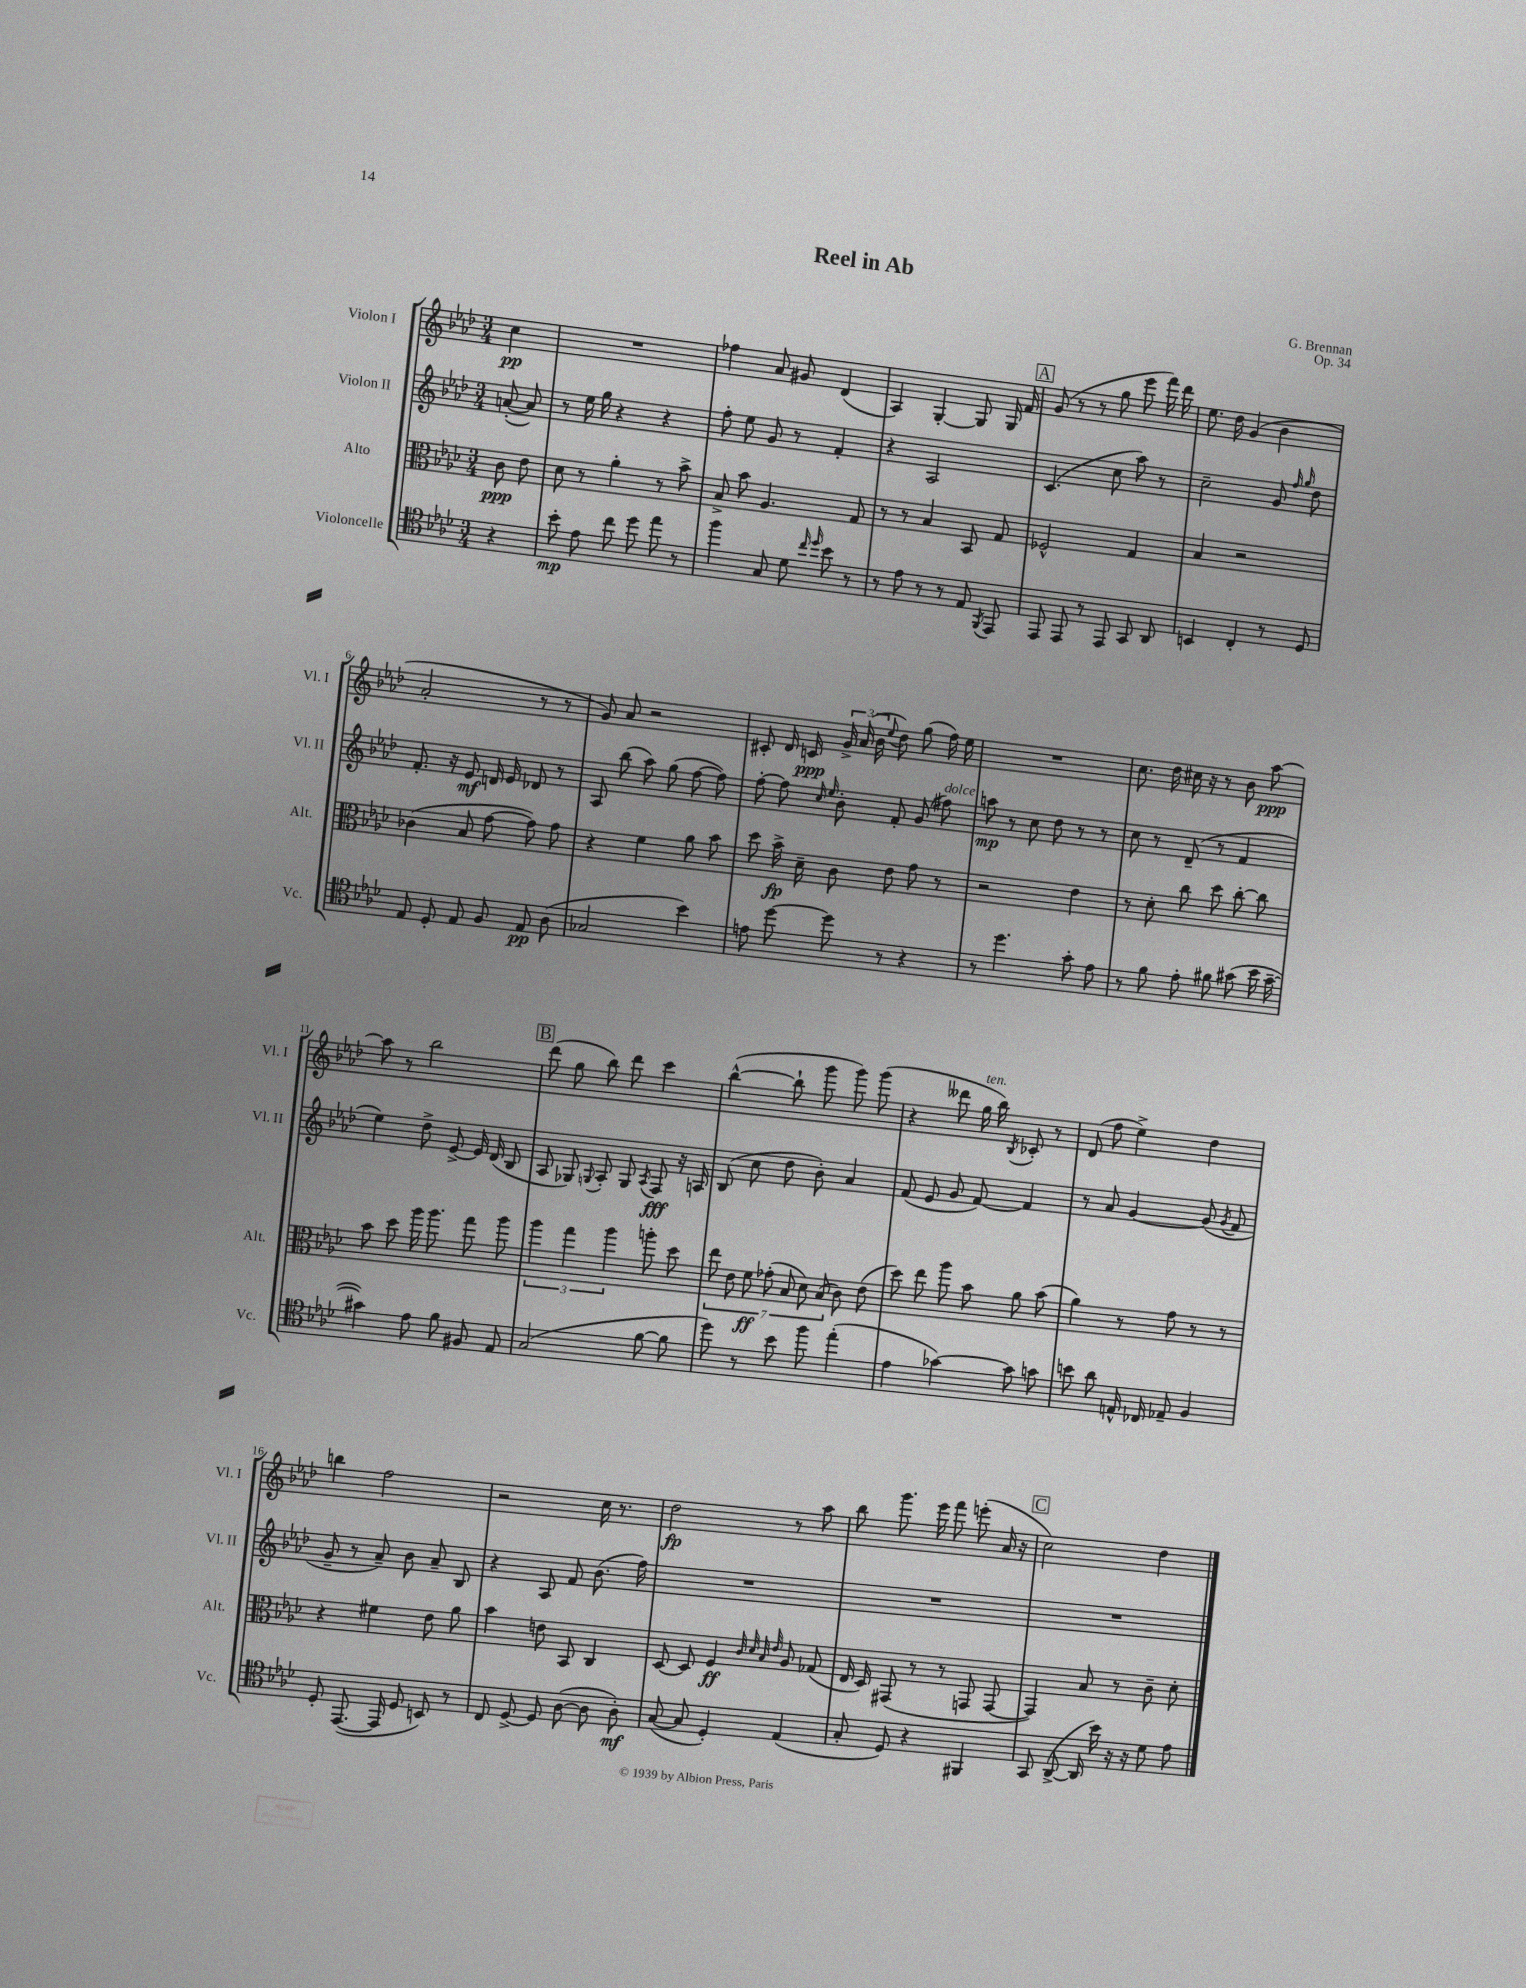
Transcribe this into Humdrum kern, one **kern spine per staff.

**kern	**kern	**kern	**kern
*staff4	*staff3	*staff2	*staff1
*clefC4	*clefC3	*clefG2	*clefG2
*k[b-e-a-d-]	*k[b-e-a-d-]	*k[b-e-a-d-]	*k[b-e-a-d-]
*M3/4	*M3/4	*M3/4	*M3/4
4r	8c	([8a'	4cc
.	8e-	8a])	.
=	=	=	=
8b-'	8d-	8r	2.r
8e-	8r	16ee-	.
.	.	16gg	.
8cc	4a-'	4r	.
8dd-	.	.	.
8ee-	8r	4r	.
8r	8b-^	.	.
=	=	=	=
4ff	8B-^	8ff'	4ff-
.	8b-	8ee-	.
8G	4.A-	8g	8a-
8d-	.	8r	8g#
16qqcc	.	.	.
16qqdd-	.	.	.
8b-	.	4f'	(4d-
8r	8G	.	.
=	=	=	=
8r	8r	4r	4A-)
8e-	8r	.	.
8r	4B-	2A-	[4G'
8r	.	.	.
8E-	8BB-	.	8G]
8qFF	.	.	.
8EE-	8G	.	16G
.	.	.	16f
=	=	=	=
8EE-	2F-^^	(4.c	(8g
8EE-	.	.	8r
8r	.	.	8r
8EE-	.	8cc	8gg
8GG	4G	8aa-)	8eee-
8AA-	.	8r	16fff)
.	.	.	16ddd-
=	=	=	=
4BB	4B-	2cc~	8.ee-
.	.	.	16dd-
4C'	2r	.	(4g
8r	.	8g	4b-
.	.	16qqff	.
.	.	16qqgg	.
8D-	.	8dd-	.
=	=	=	=
8E-	(4c-	8.f'	2a-'
8D-'	.	.	.
.	.	16r	.
8E-	8B-	8e-	.
8F	[8g	16d	.
.	.	16e-	.
8E-	8g])	8d-	8r
(8A-	8g	8r	8r
=	=	=	=
2G-	4r	8A-	8g)
.	.	(8bb-	8a-
.	4f	8aa-)	2r
.	.	(8gg	.
4b-)	8a-	[8ff	.
.	8b-	8ff])	.
=	=	=	=
8e	8dd-	[8ff'	8c#'
[8dd-	16b-^	8ff]	16d-
.	16d-~	.	16c
.	.	16qqcc	.
.	.	16qqee-	.
8dd-]	8c	8b-'	24g^
.	.	.	(24a-
.	.	.	24b-
.	.	.	8qqee-
8r	8e-	8f'	8dd-)
4r	8g	(8g	(8gg
.	8r	8ff#)	16ff)
.	.	.	16ee-
=	=	=	=
8r	2r	8aa	2.r
4.dd-	.	8r	.
.	.	8cc	.
.	.	8dd-	.
8g'	4e-	8r	.
8e-	.	8r	.
=	=	=	=
8r	8r	8cc	8.cc
8f	8d-'	8r	.
.	.	.	16dd-
8e-'	8cc	(8d-~	16cc#
.	.	.	16r
8f#	8dd-	8r	8r
(8g#	[8cc'	4f	8b-
16b-	8cc]	.	[8aa-
[16g#~	.	.	.
=	=	=	=
4g#])	8b-	4ee-)	8aa-]
.	8dd-	.	8r
8e-	16aa-	8dd-^	2bb-
.	8.aa-	.	.
8f	.	[8e-^	.
8F#	8gg	16e-]	.
.	.	(16d-	.
8E-	8aa-	8B-	.
=	=	=	=
(2G	6aa-	8A-	(8ddd-
.	.	8G-)	8gg
.	6gg	.	.
.	.	8qqG	.
.	.	8A-'	8bb-)
.	6aa-	.	.
.	.	8G	8ddd-
.	.	8qA-	.
[8f	8aa'	8F	4ccc
8f]	8dd-	16r	.
.	.	16A	.
=	=	=	=
8dd-)	14ee-	(8B-	([4bb-^^
.	14e-	.	.
8r	.	8cc	.
.	14f	.	.
.	(14g-'	.	.
8b-	.	8dd-	8bb-`]
.	14B-	.	.
.	14d-)	.	.
8ff	.	8b-')	8ggg
.	(14B-	.	.
(4ee-'	8c)	4a-	8ggg)
.	(8e-	.	(8ggg
=	=	=	=
4e-	8dd-)	(8f	4r
.	8ee-	8e-	.
[4g-)	8aa-	8g	8ddd--
.	8b-	[8f)	16gg
.	.	.	16bb-)
.	.	.	8qB-
8g-]	8a-	4f]	8c-'
8g	(8b-	.	8r
=	=	=	=
8b	4a-)	8r	(8d-
8a-	.	8a-	8ff
16E^^	8r	[4g	4ee-^)
16C-	.	.	.
8E-~	8g	.	.
4F	8r	(8g]	4dd-
.	.	8qg	.
.	8r	8f	.
=	=	=	=
8D-'	4r	8g~	4bb
([8.EE-	.	8r	.
.	4f#	8a-~)	2ff
16EE-]	.	.	.
8D-	.	8b-	.
8BB)	8e-	8a-~	.
8r	8a-	8B-	.
=	=	=	=
8C	4b-	4r	2r
[8D-^	.	.	.
8D-]	8e	8A-	.
([8A-	8BB-	8f	.
8A-]	4C	(8.b-	16cc
.	.	.	8.r
8A-')	.	.	.
.	.	16ff)	.
=	=	=	=
([8G	[8D-	2.r	2dd-
8G]	8D-]	.	.
4D-')	4F	.	.
.	32qqc	.	.
.	32qqd-	.	.
.	32qqB-	.	.
.	32qqe-	.	.
(4E-	8A-	.	8r
.	(8G-	.	8aa-
=	=	=	=
8G'	16E-	2.r	8bb-
.	16D-)	.	.
8D-)	(8GG#	.	8.ggg
4r	8r	.	.
.	.	.	16eee-
.	8r	.	8fff
4FF#	8GG	.	(8eee'
.	[8GG	.	16a-
.	.	.	16r
=	=	=	=
8GG	4GG])	2.r	2cc)
([8AA-^	.	.	.
16AA-]	8B-	.	.
16b-)	.	.	.
16r	8r	.	.
16r	.	.	.
8d-	8c~	.	4dd-
8e-	8d-'	.	.
==	==	==	==
*-	*-	*-	*-
